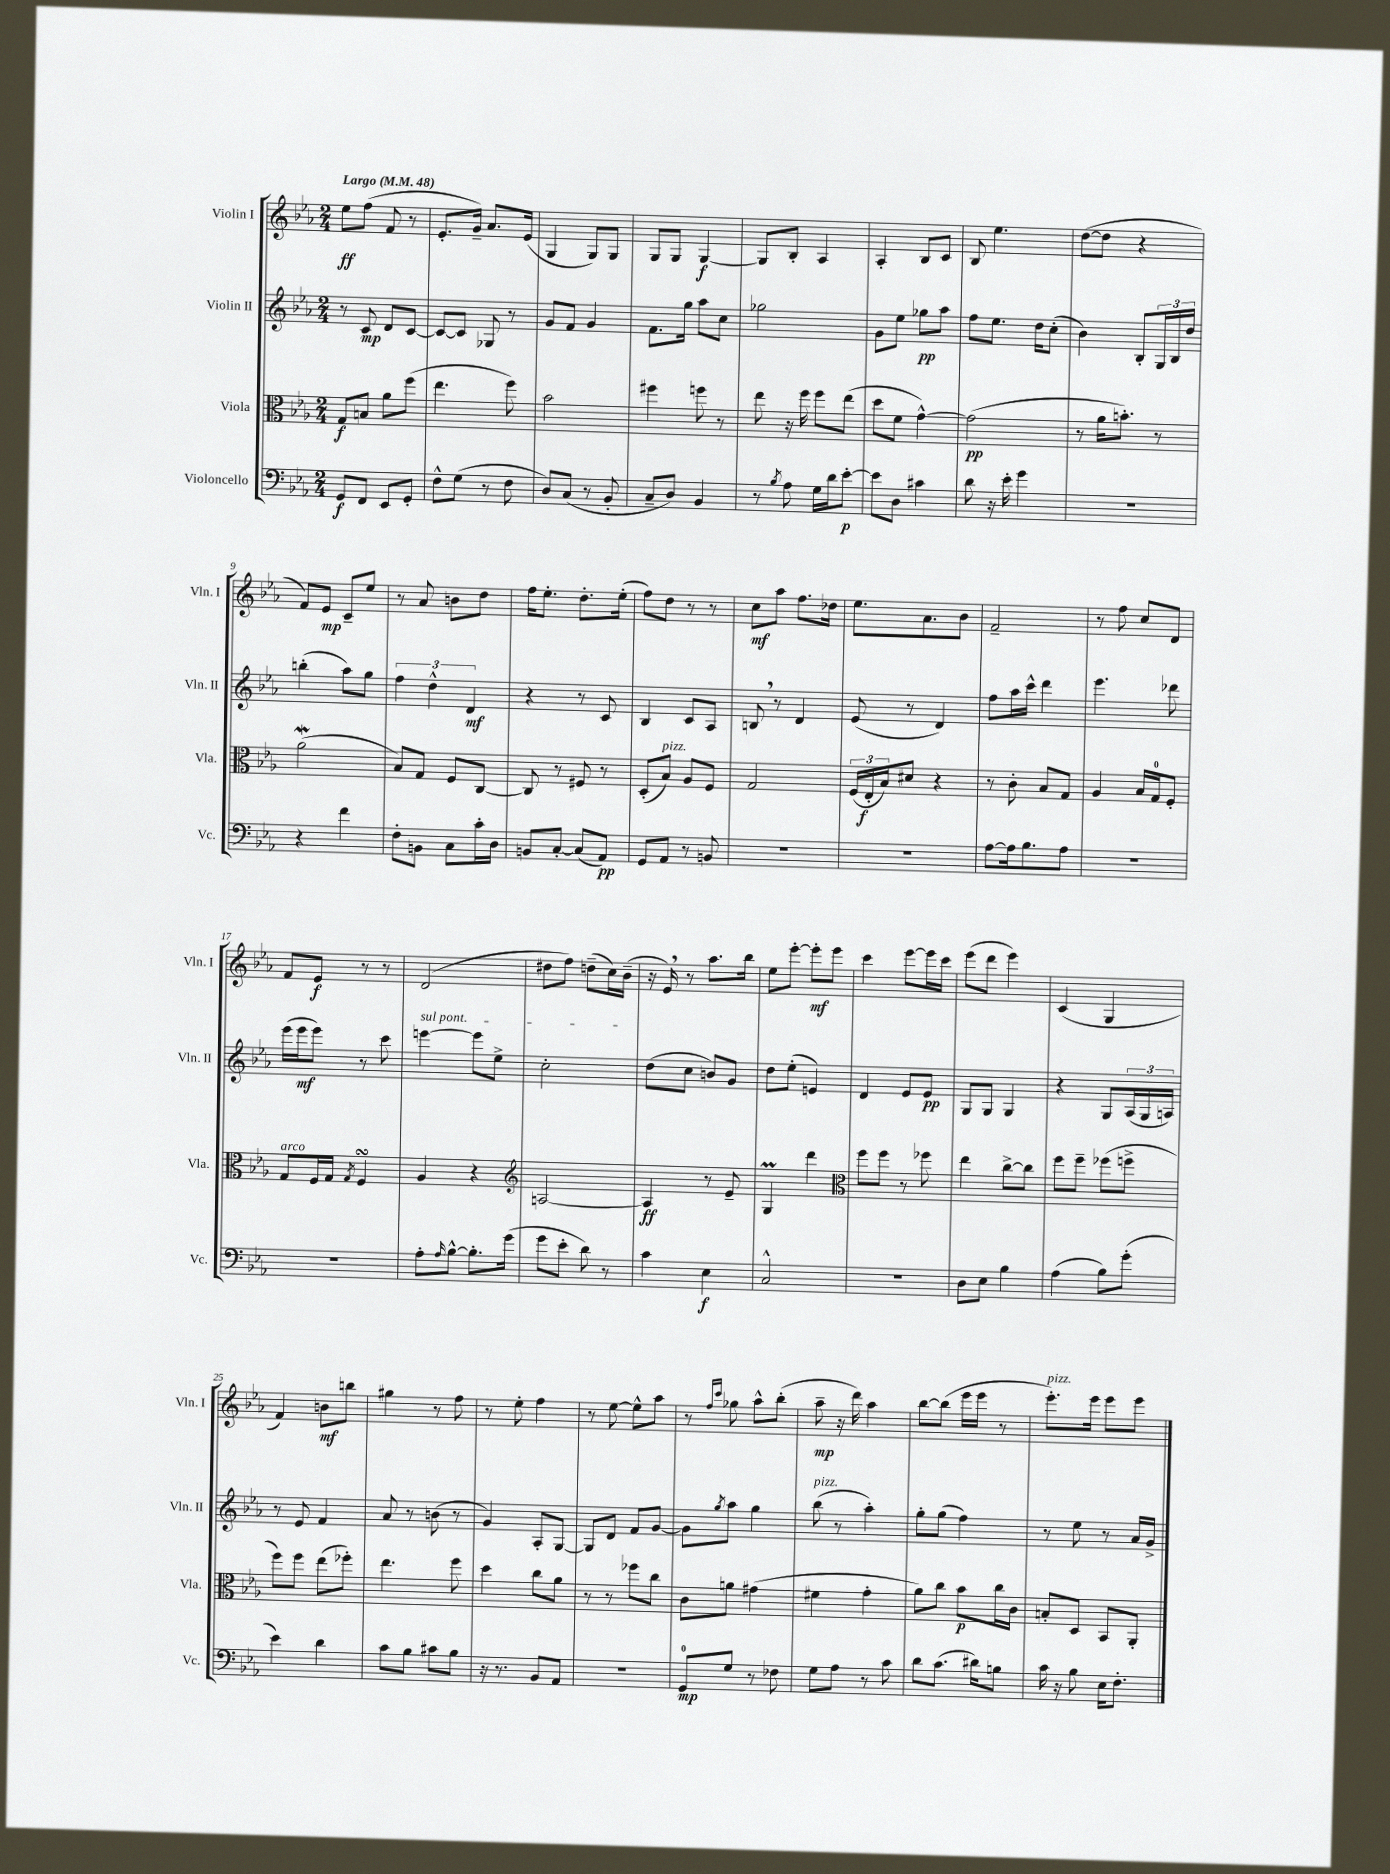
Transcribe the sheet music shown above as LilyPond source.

<<
\new StaffGroup <<
\new Staff = "s0" \with { instrumentName = "Violin I" shortInstrumentName = "Vln. I" } {
    \clef treble \key ees \major \numericTimeSignature \time 2/4 \tempo "Largo" 4 = 48
    ees''8\ff f''8( f'8 r8 |
    ees'8.-. g'16--) aes'8. ees'16( |
    g4 g8) g8 |
    g8 g8 g4~\f |
    g8 bes8-. aes4 |
    aes4-. bes8 c'8 |
    bes8 ees''4. |
    d''8~( d''8 r4 |
    f'8) ees'8\mp c'8-- ees''8 |
    r8 aes'8 b'8 d''8 |
    f''16 ees''8.-. d''8.-. ees''16-.( |
    f''8) d''8 r8 r8 |
    c''8\mf aes''8 f''8. des''16 |
    ees''8. aes'8. bes'8 |
    f'2-- |
    r8 f''8 c''8 d'8 |
    f'8 ees'8\f r8 r8 |
    d'2( |
    dis''8 f''8) d''8--( c''16) bes'16--( |
    r16 ees'16) \breathe r8 aes''8. bes''16 |
    ees''8 ees'''8~-. ees'''8-.\mf ees'''8 |
    c'''4 ees'''8~ ees'''16 c'''16 |
    ees'''8( d'''8 ees'''4) |
    c'4( g4 |
    f'4) b'8\mf b''8 |
    gis''4 r8 f''8 |
    r8 ees''8-. f''4 |
    r8 ees''8~ ees''8-^ aes''8 |
    r8 \grace { f''16 c'''16 } ges''8 aes''8-^ bes''8-.( |
    aes''8--\mp r16 d'''16) aes''4 |
    bes''8~ bes''8( ees'''16 ees'''16 r8 |
    ees'''8.-.^\markup { \italic "pizz." }) ees'''16 ees'''8 ees'''8 \bar "|." |
}
\new Staff = "s1" \with { instrumentName = "Violin II" shortInstrumentName = "Vln. II" } {
    \clef treble \key ees \major \numericTimeSignature \time 2/4
    r8 c'8\mp d'8 c'8~ |
    c'8~ c'8 ges8 r8 |
    g'8 f'8 g'4 |
    f'8. g''16 aes''8 c''8 |
    ges''2 |
    g'8 ees''8 ges''8\pp aes''8 |
    f''8 ees''8. d''16 c''8-.( |
    bes'4) bes8-. \tuplet 3/2 { g16 bes16 d''16 } |
    b''4-.( aes''8) g''8 |
    \tuplet 3/2 { f''4 d''4-^ d'4\mf } |
    r4 r8 c'8 |
    bes4 c'8 aes8 |
    b8 \breathe r8 d'4 |
    ees'8( r8 d'4) |
    f''8 aes''16 c'''16-^ d'''4 |
    ees'''4. des'''8 |
    ees'''16( ees'''16\mf ees'''8) r8 c'''8 |
    \once \override TextSpanner.bound-details.left.text = \markup { \italic "sul pont." } e'''4~\startTextSpan e'''8 ees''8-> |
    c''2-.\stopTextSpan |
    d''8( c''8 b'8) g'8 |
    d''8 ees''8-.( e'4) |
    d'4 ees'8 ees'8\pp |
    g8 g8 g4 |
    r4 g8 \tuplet 3/2 { aes16( g16 a16) } |
    r8 ees'8 f'4 |
    aes'8 r8 b'8( r8 |
    g'4) aes8-. g8~ |
    g8 d'8 f'8 g'8~ |
    g'8 \acciaccatura { g''8 } aes''8 g''4 |
    bes''8^\markup { \italic "pizz." }( r8 aes''4-.) |
    g''8-. g''8( f''4) |
    r8 ees''8 r8 aes'16 g'16-> \bar "|." |
}
\new Staff = "s2" \with { instrumentName = "Viola" shortInstrumentName = "Vla." } {
    \clef alto \key ees \major \numericTimeSignature \time 2/4
    g8\f b8 aes'8 f''8( |
    ees''4. f''8) |
    bes'2 |
    fis''4 f''8 r8 |
    ees''8 r16 f''16 f''8 ees''8( |
    d''8 f'8 g'4~-^) |
    g'2\pp( |
    r8 aes'16 b'8.-.) r8 |
    aes'2\mordent( |
    bes8) g8 f8 c8~ |
    c8 r8 fis8 r8 |
    d8-.( bes8^\markup { \italic "pizz." }) aes8 f8 |
    g2 |
    \tuplet 3/2 { f16( ees16-.\f bes16) } dis'8 r4 |
    r8 c'8-. bes8 g8 |
    aes4 bes16 g16-0 f8-. |
    g8^\markup { \italic "arco" } f16 g16 \acciaccatura { g8 } f4\turn |
    aes4 r4 |
    \clef treble a2~ |
    a4\ff r8 ees'8-- |
    g4\prall d'''4 |
    \clef alto f''8 f''8 r8 fes''8 |
    ees''4 c''8~-> c''8 |
    f''8 f''8-- fes''8( f''8-> |
    f''8) f''8 ees''8( fes''8-.) |
    ees''4. f''8 |
    d''4 c''8 aes'8 |
    r8 r8 fes''8 c''8 |
    c'8 a'8 gis'4( |
    fis'4 g'4-. |
    aes'8) c''8 bes'8\p c''16 c'16 |
    b8-. d8 bes,8 aes,8-. \bar "|." |
}
\new Staff = "s3" \with { instrumentName = "Violoncello" shortInstrumentName = "Vc." } {
    \clef bass \key ees \major \numericTimeSignature \time 2/4
    g,8\f f,8 ees,8 g,8-. |
    f8-^ g8( r8 f8 |
    d8) c8( r8 bes,8-. |
    c8-- d8) bes,4 |
    r8 \acciaccatura { bes8 } aes8 g16 d'16 ees'8~-.\p |
    ees'8 d8 cis'4 |
    d'8 r16 ees'16-. g'4 |
    R2 |
    r4 f'4 |
    f8-. b,8 c8 c'16-. d16 |
    b,8 c8~-. c8( aes,8\pp) |
    g,8 aes,8 r8 b,8 |
    R2 |
    R2 |
    aes8~ aes16 bes8. aes8 |
    R2 |
    R2 |
    aes8-. \grace { aes16 } bes8~-^ bes8.-. g'16( |
    g'8 ees'8-. d'8) r8 |
    c'4 ees4\f |
    c2-^ |
    r2 |
    d8 ees8 bes4 |
    aes4( bes8) g'8-.( |
    ees'4) d'4 |
    c'8 bes8 cis'8 bes8 |
    r16 r8. bes,8 aes,8 |
    r2 |
    g,8-0\mp g8 r8 fes8 |
    g8 aes8 r8 c'8 |
    d'8 c'8.( dis'16) b8 |
    c'16 r16 bes8 ees16 f8.-. \bar "|." |
}
>>
>>
